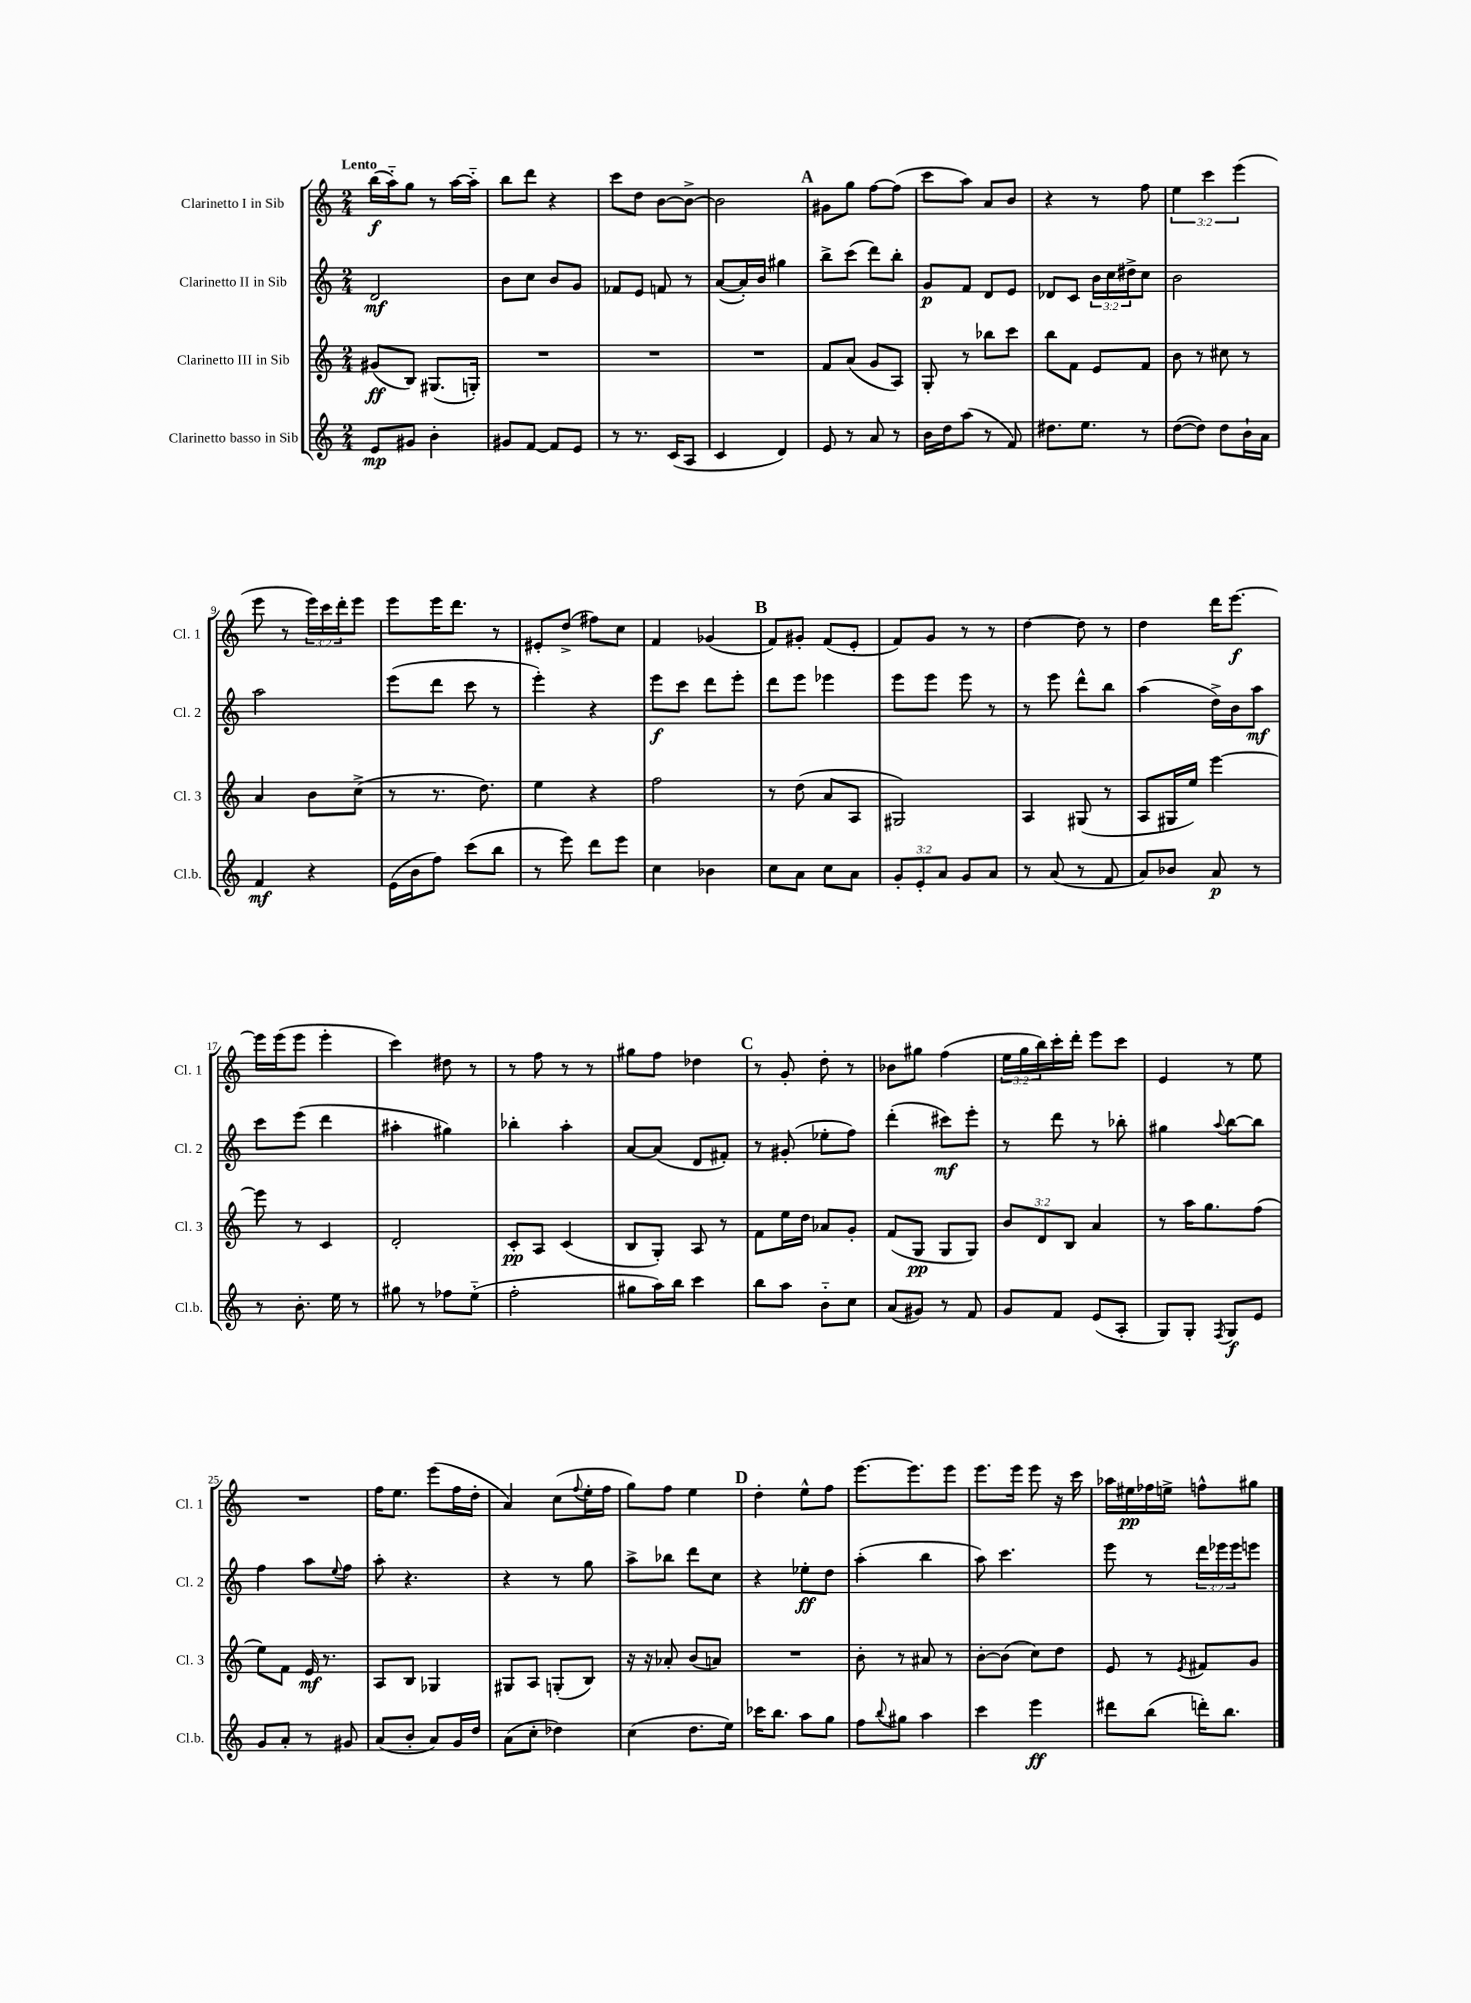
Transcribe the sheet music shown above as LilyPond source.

<<
\new StaffGroup <<
\new Staff = "s0" \with { instrumentName = "Clarinetto I in Sib" shortInstrumentName = "Cl. 1" } {
    \clef treble \key c \major \numericTimeSignature \time 2/4 \override Staff.TupletNumber.text = #tuplet-number::calc-fraction-text \tempo "Lento"
    b''16\f( a''16-_) g''8 r8 a''16~ a''16-_ |
    b''8 d'''8 r4 |
    c'''8 d''8 b'8~ b'8~-> |
    b'2 |
    \mark \markup { \bold "A" } gis'8 g''8 f''8~ f''8( |
    c'''8 a''8) a'8 b'8 |
    r4 r8 f''8 |
    \tuplet 3/2 { e''4 c'''4 e'''4( } |
    e'''8 r8 \tuplet 3/2 { e'''16) c'''16 d'''16-. } e'''8 |
    e'''8 e'''16 d'''8. r8 |
    eis'8-. d''8->( fis''8) c''8 |
    f'4 ges'4( |
    \mark \markup { \bold "B" } f'8) gis'8-. f'8( e'8-. |
    f'8) g'8 r8 r8 |
    d''4~ d''8 r8 |
    d''4 d'''16 e'''8.~\f |
    e'''16 e'''16( e'''8 e'''4-. |
    c'''4) dis''8 r8 |
    r8 f''8 r8 r8 |
    gis''8 f''8 des''4 |
    \mark \markup { \bold "C" } r8 g'8-. d''8-. r8 |
    bes'8 gis''8 f''4( |
    \tuplet 3/2 { e''16 g''16 b''16) } c'''16-. d'''16-. e'''8 c'''8 |
    e'4 r8 e''8 |
    R2 |
    f''16 e''8. e'''8( f''16 d''16-. |
    a'4) c''8( \appoggiatura { f''8 } e''16-. f''16 |
    g''8) f''8 e''4 |
    \mark \markup { \bold "D" } d''4-. e''8-^ f''8 |
    e'''8.~ e'''8. e'''8 |
    e'''8. e'''16 e'''8 r16 c'''16 |
    aes''16 eis''16\pp fes''16 e''16-> f''8-^ gis''8 \bar "|." |
}
\new Staff = "s1" \with { instrumentName = "Clarinetto II in Sib" shortInstrumentName = "Cl. 2" } {
    \clef treble \key c \major \numericTimeSignature \time 2/4 \override Staff.TupletNumber.text = #tuplet-number::calc-fraction-text
    d'2\mf |
    b'8 c''8 b'8 g'8 |
    fes'8 e'8 f'8 r8 |
    a'8~( a'16-.) b'16 gis''4 |
    \mark \markup { \bold "A" } b''8-> c'''8( d'''8) b''8-. |
    g'8\p f'8 d'8 e'8 |
    des'8 c'8 \tuplet 3/2 { b'16 c''16 dis''16-> } c''8 |
    b'2 |
    a''2 |
    e'''8( d'''8 c'''8 r8 |
    e'''4-.) r4 |
    e'''8\f c'''8 d'''8 e'''8-. |
    \mark \markup { \bold "B" } d'''8 e'''8 ees'''4 |
    e'''8 e'''8 e'''8 r8 |
    r8 e'''8 d'''8-^ b''8 |
    a''4( d''16->) b'16 a''8\mf |
    c'''8 e'''8( d'''4 |
    ais''4-. gis''4) |
    bes''4-. a''4-. |
    a'8~ a'8( d'8 fis'8-.) |
    \mark \markup { \bold "C" } r8 gis'8-.( ees''8-. f''8) |
    d'''4-.( cis'''8\mf) e'''8-. |
    r8 d'''8 r8 bes''8-. |
    gis''4 \appoggiatura { a''8 } b''8~ b''8 |
    f''4 a''8 \appoggiatura { e''8 } f''8 |
    a''8-. r4. |
    r4 r8 g''8 |
    a''8-> bes''8 d'''8 c''8 |
    \mark \markup { \bold "D" } r4 ees''8-.\ff d''8 |
    a''4-.( b''4 |
    a''8) c'''4. |
    e'''8 r8 \tuplet 3/2 { d'''16 ees'''16 ees'''16 } e'''8 \bar "|." |
}
\new Staff = "s2" \with { instrumentName = "Clarinetto III in Sib" shortInstrumentName = "Cl. 3" } {
    \clef treble \key c \major \numericTimeSignature \time 2/4 \override Staff.TupletNumber.text = #tuplet-number::calc-fraction-text
    gis'8\ff( b8) gis8.( g16-.) |
    R2 |
    R2 |
    R2 |
    \mark \markup { \bold "A" } f'8 a'8( g'8 a8) |
    g8-. r8 bes''8 c'''8 |
    b''8 f'8 e'8 f'8 |
    b'8 r8 cis''8 r8 |
    a'4 b'8 c''8->( |
    r8 r8. d''8.) |
    e''4 r4 |
    f''2 |
    \mark \markup { \bold "B" } r8 d''8( a'8 a8 |
    gis2) |
    a4 gis8( r8 |
    a8 gis16 e''16) e'''4~ |
    e'''8 r8 c'4 |
    d'2-. |
    c'8-.\pp a8 c'4( |
    b8 g8-.) a8 r8 |
    \mark \markup { \bold "C" } f'8 e''16 d''16 aes'8 g'8-. |
    f'8( g8\pp g8 g8) |
    \tuplet 3/2 { b'8 d'8 b8 } a'4 |
    r8 a''16 g''8. f''8( |
    e''8) f'8 e'16\mf r8. |
    a8 b8 ges4 |
    gis8 a8 g8-.( b8) |
    r16 r16 aes'8-. b'8( a'8) |
    \mark \markup { \bold "D" } R2 |
    b'8-. r8 ais'8 r8 |
    b'8~-. b'8( c''8) d''8 |
    e'8 r8 \acciaccatura { e'8 } fis'8 g'8 \bar "|." |
}
\new Staff = "s3" \with { instrumentName = "Clarinetto basso in Sib" shortInstrumentName = "Cl.b." } {
    \clef treble \key c \major \numericTimeSignature \time 2/4 \override Staff.TupletNumber.text = #tuplet-number::calc-fraction-text
    e'8\mp gis'8 b'4-. |
    gis'8 f'8~ f'8 e'8 |
    r8 r8. c'16( a8 |
    c'4 d'4) |
    \mark \markup { \bold "A" } e'8 r8 a'8 r8 |
    b'16 d''16 a''8( r8 f'8) |
    dis''8. e''8. r8 |
    d''8~( d''8) d''8 b'16-! a'16 |
    f'4\mf r4 |
    e'16( b'16 f''8) c'''8( b''8 |
    r8 e'''8) d'''8 e'''8 |
    c''4 bes'4 |
    \mark \markup { \bold "B" } c''8 a'8 c''8 a'8 |
    \tuplet 3/2 { g'8-. e'8-. a'8 } g'8 a'8 |
    r8 a'8( r8 f'8 |
    a'8) bes'8 a'8\p r8 |
    r8 b'8.-. e''16 r8 |
    gis''8 r8 fes''8 e''8-_( |
    f''2-. |
    gis''8 a''16) b''16 c'''4 |
    \mark \markup { \bold "C" } b''8 a''8 b'8-_ c''8 |
    a'8( gis'8) r8 f'8 |
    g'8 f'8 e'8( a8-. |
    g8) g8-. \acciaccatura { f8 } g8\f e'8 |
    g'8 a'8-. r8 gis'8 |
    a'8( b'8-. a'8) g'16 d''16 |
    a'8( c''8-. des''4) |
    c''4( d''8. e''16) |
    \mark \markup { \bold "D" } ces'''16 b''8. a''8 g''8 |
    f''8 \appoggiatura { b''8 } gis''8 a''4 |
    c'''4 e'''4\ff |
    dis'''8 b''8( d'''16-.) b''8. \bar "|." |
}
>>
>>
